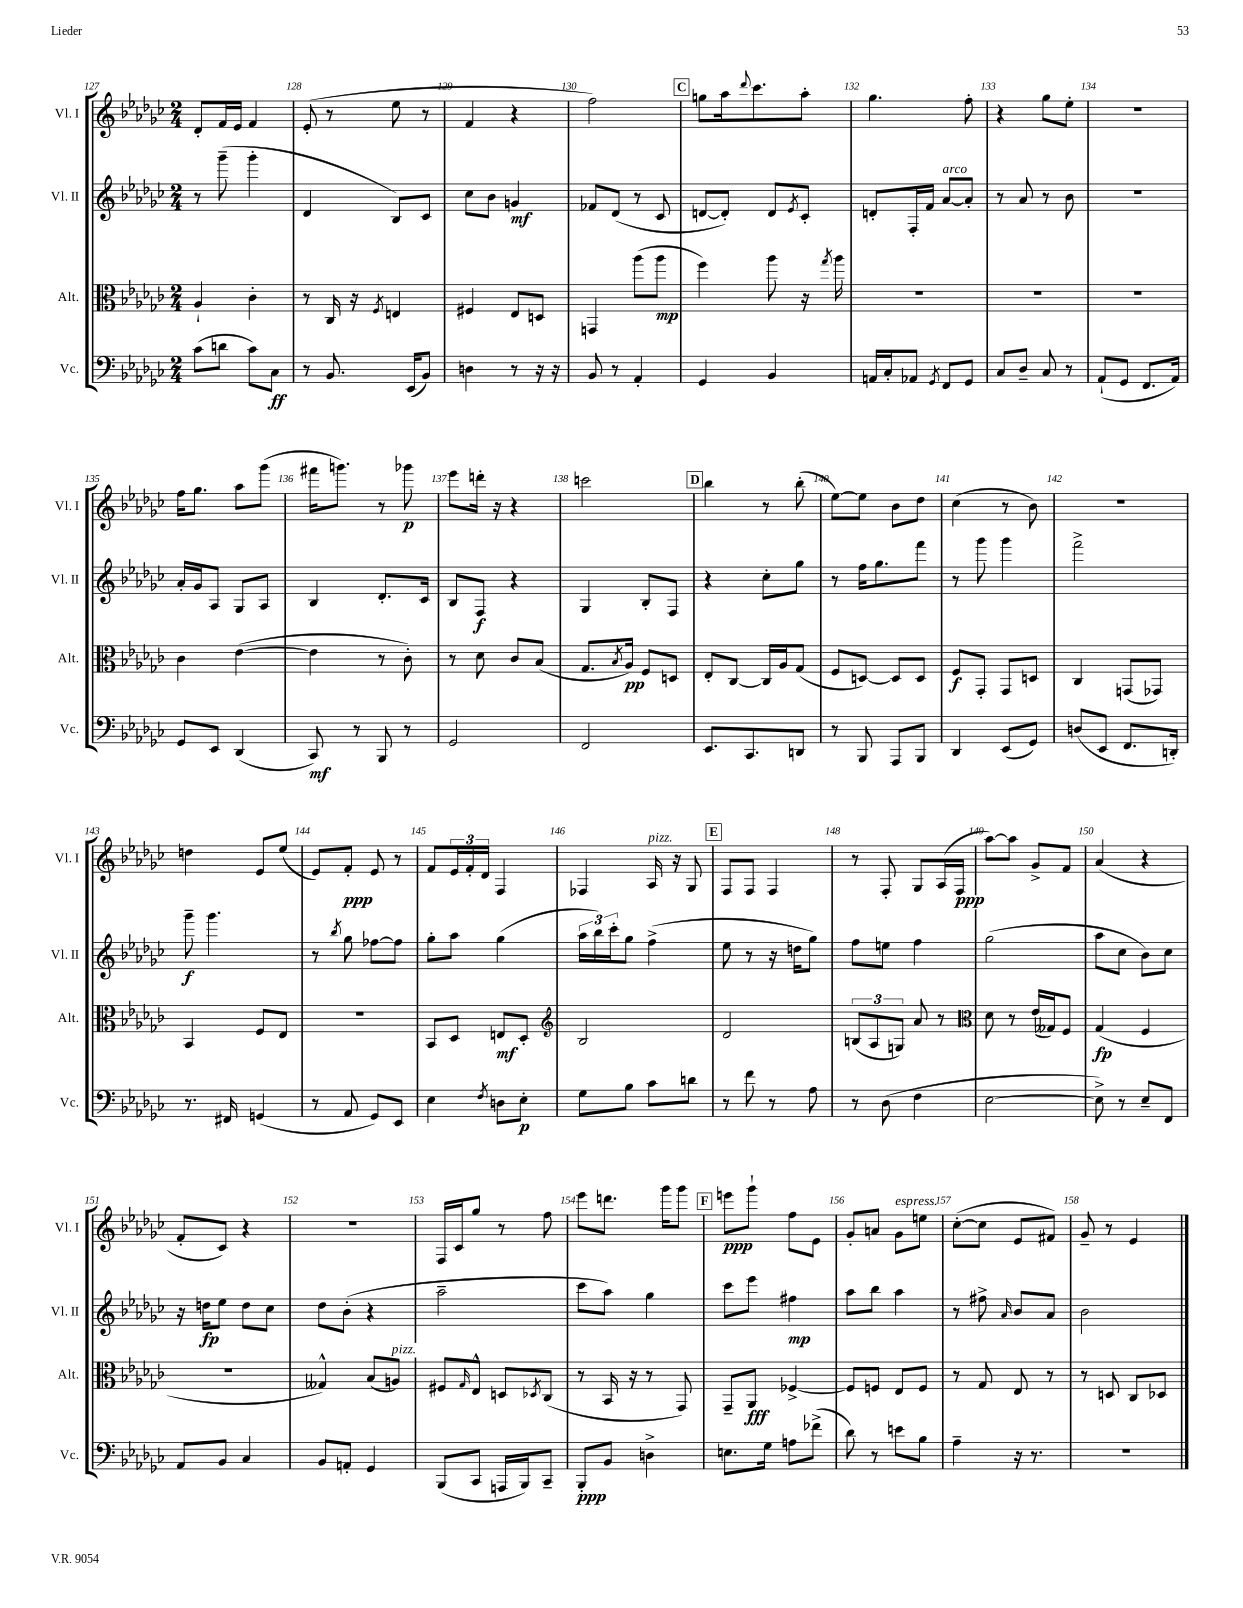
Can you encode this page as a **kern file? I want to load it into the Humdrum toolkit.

**kern	**kern	**kern	**kern
*staff4	*staff3	*staff2	*staff1
*clefF4	*clefC3	*clefG2	*clefG2
*k[b-e-a-d-g-c-]	*k[b-e-a-d-g-c-]	*k[b-e-a-d-g-c-]	*k[b-e-a-d-g-c-]
*M2/4	*M2/4	*M2/4	*M2/4
(8c-	4A-`	8r	8d-'
8d	.	(8ggg-~	16f
.	.	.	16e-
8c-)	4c-'	4ggg-'	4f
8C-	.	.	.
=	=	=	=
8r	8r	4d-	(8e-'
8.BB-	16C-	.	8r
.	16r	.	.
.	8qF	.	.
.	4E	8B-)	8ee-
(16EE-	.	.	.
8BB-)	.	8c-	8r
=	=	=	=
4D	4F#	8cc-	4f
.	.	8b-	.
8r	8E-	4g	4r
16r	8D	.	.
16r	.	.	.
=	=	=	=
8BB-	4GG	8f-	2ff)
8r	.	(8d-	.
4AA-'	(8aa-	8r	.
.	8aa-	8c-	.
=	=	=	=
4GG-	4ff)	[8d	8gg
.	.	8d'])	16aa-
.	.	.	8qqddd-
.	.	.	8.ccc-
4BB-	8aa-	8d	.
.	.	8qe-	.
.	16r	8c-'	8aa-'
.	8qgg-	.	.
.	16aa-	.	.
=	=	=	=
16AA	2r	8d'	4.gg-
16C-'	.	.	.
8AA-	.	16F'	.
.	.	16f	.
8qGG-	.	.	.
8FF	.	[8a-	.
8GG-	.	8a-']	8ff'
=	=	=	=
8C-	2r	8r	4r
8D-~	.	8a-	.
8C-	.	8r	8gg-
8r	.	8b-	8ee-'
=	=	=	=
(8AA-`	2r	2r	2r
8GG-	.	.	.
8.FF	.	.	.
16AA-)	.	.	.
=	=	=	=
8GG-	4c-	16a-'	16ff
.	.	16g-	8.gg-
8EE-	.	8A-	.
(4DD-	([4e-	8G-	8aa-
.	.	8A-	(8ggg-
=	=	=	=
8CC-)	4e-]	4B-	16fff#
.	.	.	8.ggg)
8r	.	.	.
8BBB-	8r	8.d-'	8r
8r	8c-')	.	8ggg-
.	.	16c-	.
=	=	=	=
2GG-	8r	8B-	8eee-
.	8d-	8F	16ddd'
.	.	.	16r
.	8c-	4r	4r
.	(8B-	.	.
=	=	=	=
2FF	8.G-	4G-	2ccc
.	8qB-	.	.
.	16A-)	.	.
.	8F	8B-'	.
.	8D	8F	.
=	=	=	=
8.EE-	8E-'	4r	4bb-
.	[8C-	.	.
8.CC-	.	.	.
.	16C-]	8cc-'	8r
.	16A-	.	.
8DD	(8G-	8gg-	(8bb-'
=	=	=	=
8r	8F	8r	[8ee-)
8BBB-	[8D)	16ff	8ee-]
.	.	8.gg-	.
8AAA-	8D]	.	8b-
8BBB-	8D	8fff	8dd-
=	=	=	=
4DD-	8F	8r	(4cc-
.	8GG-'	8ggg-	.
(8EE-	8GG-	4ggg-	8r
8GG-)	8D	.	8b-)
=	=	=	=
(8D	4C-	2fff^	2r
8EE-	.	.	.
8.FF	(8GG	.	.
.	8GG-)	.	.
16DD')	.	.	.
=	=	=	=
8.r	4BB-	8ggg-~	4dd
.	.	4.ggg-	.
16FF#	.	.	.
(4GG	8F	.	8e-
.	8E-	.	(8ee-
=	=	=	=
8r	2r	8r	8e-)
.	.	8qbb-	.
8AA-	.	8gg-	8f'
8GG-)	.	[8ff-	8e-
8EE-	.	8ff-]	8r
=	=	=	=
4E-	8BB-	8gg-'	8f
.	8D-	8aa-	24e-
.	.	.	24f'
.	.	.	24d-
8qF	.	.	.
8D	8E	(4gg-	4F
8E-'	8D-'	.	.
=	=	=	=
*	*clefG2	*	*
8G-	2B-	24aa-	4F-
.	.	24bb-)	.
.	.	24ccc-'	.
8B-	.	8gg-	.
8c-	.	(4ff^	16A-
.	.	.	16r
8d	.	.	8G-
=	=	=	=
8r	2d-	8ee-	8F
8f	.	8r	8F
8r	.	16r	4F
.	.	16dd	.
8A-	.	8gg-)	.
=	=	=	=
8r	(12B	8ff	8r
.	12A-	.	.
(8D-	.	8ee	8F'
.	12G)	.	.
4F	8a-	4ff	8G-
.	8r	.	(16A-
.	.	.	16F
=	=	=	=
*	*clefC3	*	*
[2E-	8d-	(2gg-	[8aa-)
.	8r	.	8aa-]
.	(16e-	.	8g-^
.	16G--)	.	.
.	8F	.	8f
=	=	=	=
8E-^])	(4G-	8aa-	(4a-
8r	.	8cc-	.
8E-~	4F	8b-)	4r
8FF	.	8cc-	.
=	=	=	=
8AA-	2r	16r	8f'
.	.	16dd	.
8BB-	.	8ee-	8c-)
4C-	.	8dd	4r
.	.	8cc-	.
=	=	=	=
8BB-	4G--^^)	8dd-	2r
8AA'	.	(8b-'	.
4GG-	(8B-	4r	.
.	8A)	.	.
=	=	=	=
(8BBB-	8F#	2aa-~	16F
.	.	.	16c-
.	16qqG-	.	.
8CC-	8E-^^	.	8gg-
16AAA	8D	.	8r
16BBB-)	.	.	.
.	8qD-	.	.
8CC-~	(8C-	.	8ff
=	=	=	=
8BBB-'	8r	8ccc-	8eee-
8BB-	16BB-	8aa-)	8.ddd
.	16r	.	.
4D^	8r	4gg-	.
.	.	.	16ggg-
.	8GG-)	.	8ggg-
=	=	=	=
8.E	8GG-~	8ccc-	8eee
.	8AA-	8eee-	8ggg-`
16G-	.	.	.
8A	[4F-^	4ff#	8ff
(8f-^	.	.	8e-
=	=	=	=
8d-)	8F-]	8aa-	8g-'
8r	8F	8bb-	8a
8e	8E-	4aa-	8g-
8B-	8F	.	8ee
=	=	=	=
4A-~	8r	8r	([8cc-'
.	8G-	8ff#^	8cc-]
.	.	16qqa-	.
16r	8E-	8b-	8e-
8.r	.	.	.
.	8r	8a-	8f#)
=	=	=	=
2r	8r	2b-	8g-~
.	8D	.	8r
.	8C-	.	4e-
.	8D-	.	.
==	==	==	==
*-	*-	*-	*-
